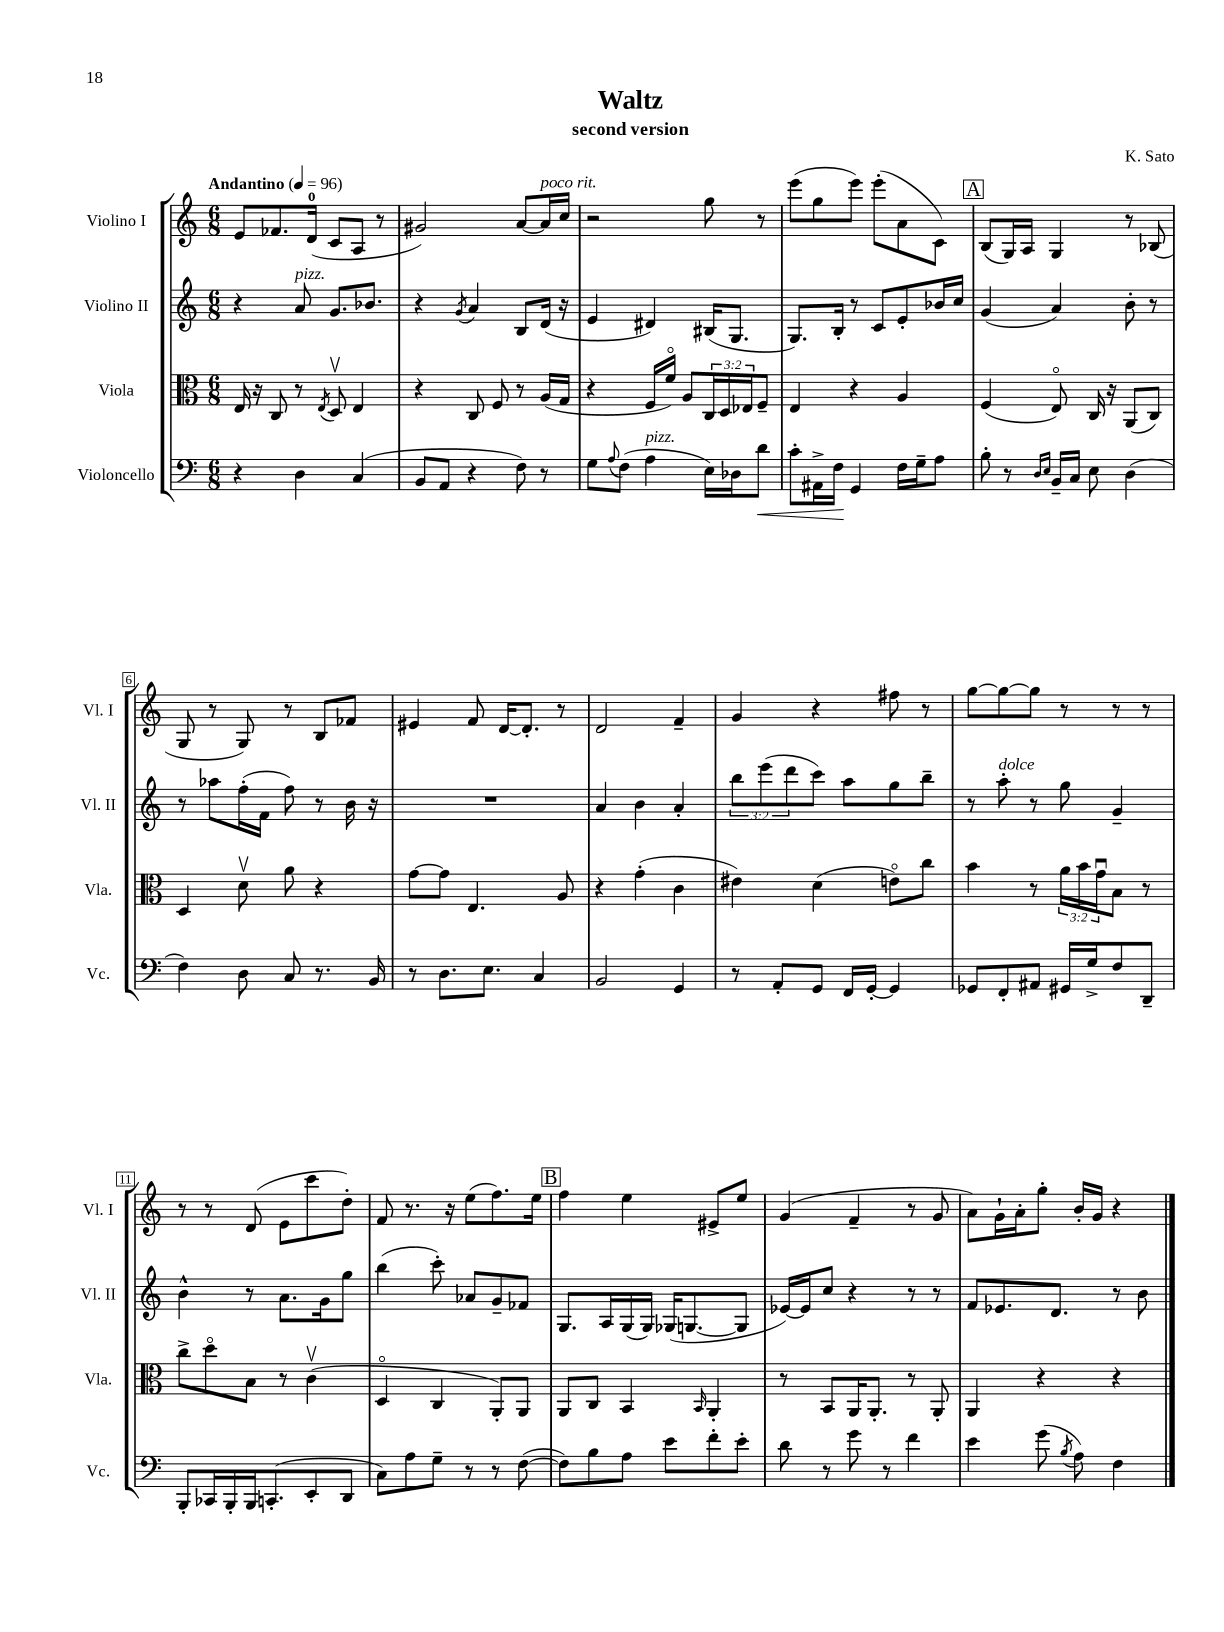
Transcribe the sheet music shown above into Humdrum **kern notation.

**kern	**kern	**kern	**kern
*staff4	*staff3	*staff2	*staff1
*clefF4	*clefC3	*clefG2	*clefG2
*k[]	*k[]	*k[]	*k[]
*M6/8	*M6/8	*M6/8	*M6/8
*MM96	*MM96	*MM96	*MM96
4r	16E/	4r	8e/L
.	16r	.	.
.	8C/	.	8.f-/
4D\	8r	8a/	.
.	.	.	(16d/Jk
.	8qE/	.	.
.	8Dv/	8.g/L	8c/L
(4C/	4E/	.	8A/J
.	.	8.b-/J	.
.	.	.	8r
=	=	=	=
8BB/L	4r	4r	2g#/)
8AA/J	.	.	.
.	.	8qg/	.
4r	8C/	4a/	.
.	8F/	.	.
8F\)	8r	8B/L	[8a/L
8r	(16A/LL	(16d/Jk	16a/]L
.	16G/JJ	16r	16cc/JJ
=	=	=	=
8G\L	4r	4e/	2r
8qqA/	.	.	.
(8F\J	.	.	.
4A\	16F/LL	4d#/)	.
.	16fo/JJ)	.	.
.	8A/L	.	.
16E\LL)	24C/L	(16B#/LK	8gg\
.	24D/	.	.
16D-\J	.	8.G/J	.
.	24E-/J	.	.
8d\J	8F~/J	.	8r
=	=	=	=
8c'\L	4E/	8.G/L)	(8eee\L
16AA#^\L	.	.	8gg\
16F\JJ	.	16B'/Jk	.
4GG/	4r	8r	8eee\J)
.	.	8c/L	(8eee'\L
16F\LL	4A/	8e'/	8a\
16G~\J	.	.	.
8A\J	.	16b-/L	8c\J)
.	.	16cc/JJ	.
=	=	=	=
8B'\	(4F/	(4g/	(8B/L
8r	.	.	16G/L)
.	.	.	16A/JJ
16qqD/LL	.	.	.
16qqE/JJ	.	.	.
16BB~/LL	8Eo/)	4a/)	4G/
16C/JJ	.	.	.
8E\	16C/	.	.
.	16r	.	.
(4D\	(8AA/L	8b'\	8r
.	8C/J)	8r	(8B-/
=	=	=	=
4F\)	4D/	8r	8G/
.	.	8aa-\L	8r
8D\	8dv\	(16ff'\L	8G/)
.	.	16f\JJ	.
8C/	8a\	8ff\)	8r
8.r	4r	8r	8B/L
.	.	16b\	8f-/J
16BB/	.	16r	.
=	=	=	=
8r	[8g\L	2.r	4e#/
8.D\L	8g\]J	.	.
.	4.E/	.	8f/
8.E\J	.	.	.
.	.	.	[16d/LK
.	.	.	8.d'/]J
4C/	.	.	.
.	8A/	.	8r
=	=	=	=
2BB/	4r	4a/	2d/
.	(4g'\	4b\	.
4GG/	4c\	4a'/	4f~/
=	=	=	=
8r	4e#\)	12bb\L	4g/
.	.	(12eee\	.
8AA'/L	.	.	.
.	.	12ddd\	.
8GG/J	(4d\	8ccc\J)	4r
16FF/LL	.	8aa\L	.
[16GG'/JJ	.	.	.
4GG/]	8eo\L)	8gg\	8ff#\
.	8cc\J	8bb~\J	8r
=	=	=	=
8GG-/L	4b\	8r	[8gg\L
8FF'/	.	8aa'\	8gg\_
8AA#/J	8r	8r	8gg\]J
16GG#/LL	24a\LL	8gg\	8r
.	24b\	.	.
16G^/J	.	.	.
.	24gu\J	.	.
8F/	8B\J	4g~/	8r
8DD~/J	8r	.	8r
=	=	=	=
8BBB'/L	8cc^\L	4b^^\	8r
16CC-/L	8ddo\	.	8r
16BBB'/	.	.	.
16BBB/J	8B\J	8r	(8d/
(8.CC'/	.	.	.
.	8r	8.a\L	8e\L
8EE'/	(4cv\	.	8ccc\
.	.	16g\k	.
8DD/J	.	8gg\J	8dd'\J)
=	=	=	=
8C\L)	4Do/	(4bb\	8f/
8A\	.	.	8.r
8G~\J	4C/	8ccc'\)	.
.	.	.	16r
8r	.	8a-/L	(8ee\L
8r	8AA'/L)	8g~/	8.ff\)
([8F\	8AA/J	8f-/J	.
.	.	.	16ee\Jk
=	=	=	=
8F\]L)	8AA/L	8.G/L	4ff\
8B\	8C/J	.	.
.	.	16A/L	.
8A\J	4BB/	(16G/	4ee\
.	.	16G/JJ)	.
8e\L	.	(16G-/LK	.
.	.	[8.G/	.
.	16qqBB/	.	.
8f'\	4AA'/	.	8e#^/L
8e'\J	.	8G/]J	8ee/J
=	=	=	=
8d\	8r	[16e-/LL)	(4g/
.	.	16e-/]J	.
8r	8BB/L	8cc/J	.
8g\	16AA/K	4r	4f~/
.	8.AA'/J	.	.
8r	.	.	.
4f\	8r	8r	8r
.	8AA'/	8r	8g/
=	=	=	=
4e\	4AA/	8f/L	8a\L)
.	.	8.e-/	16g`\L
.	.	.	16a'\J
(8g\	4r	.	8gg'\J
.	.	8.d/J	.
8qB/	.	.	.
8A\)	.	.	16b'/LL
.	.	.	16g/JJ
4F\	4r	8r	4r
.	.	8b\	.
==	==	==	==
*-	*-	*-	*-
